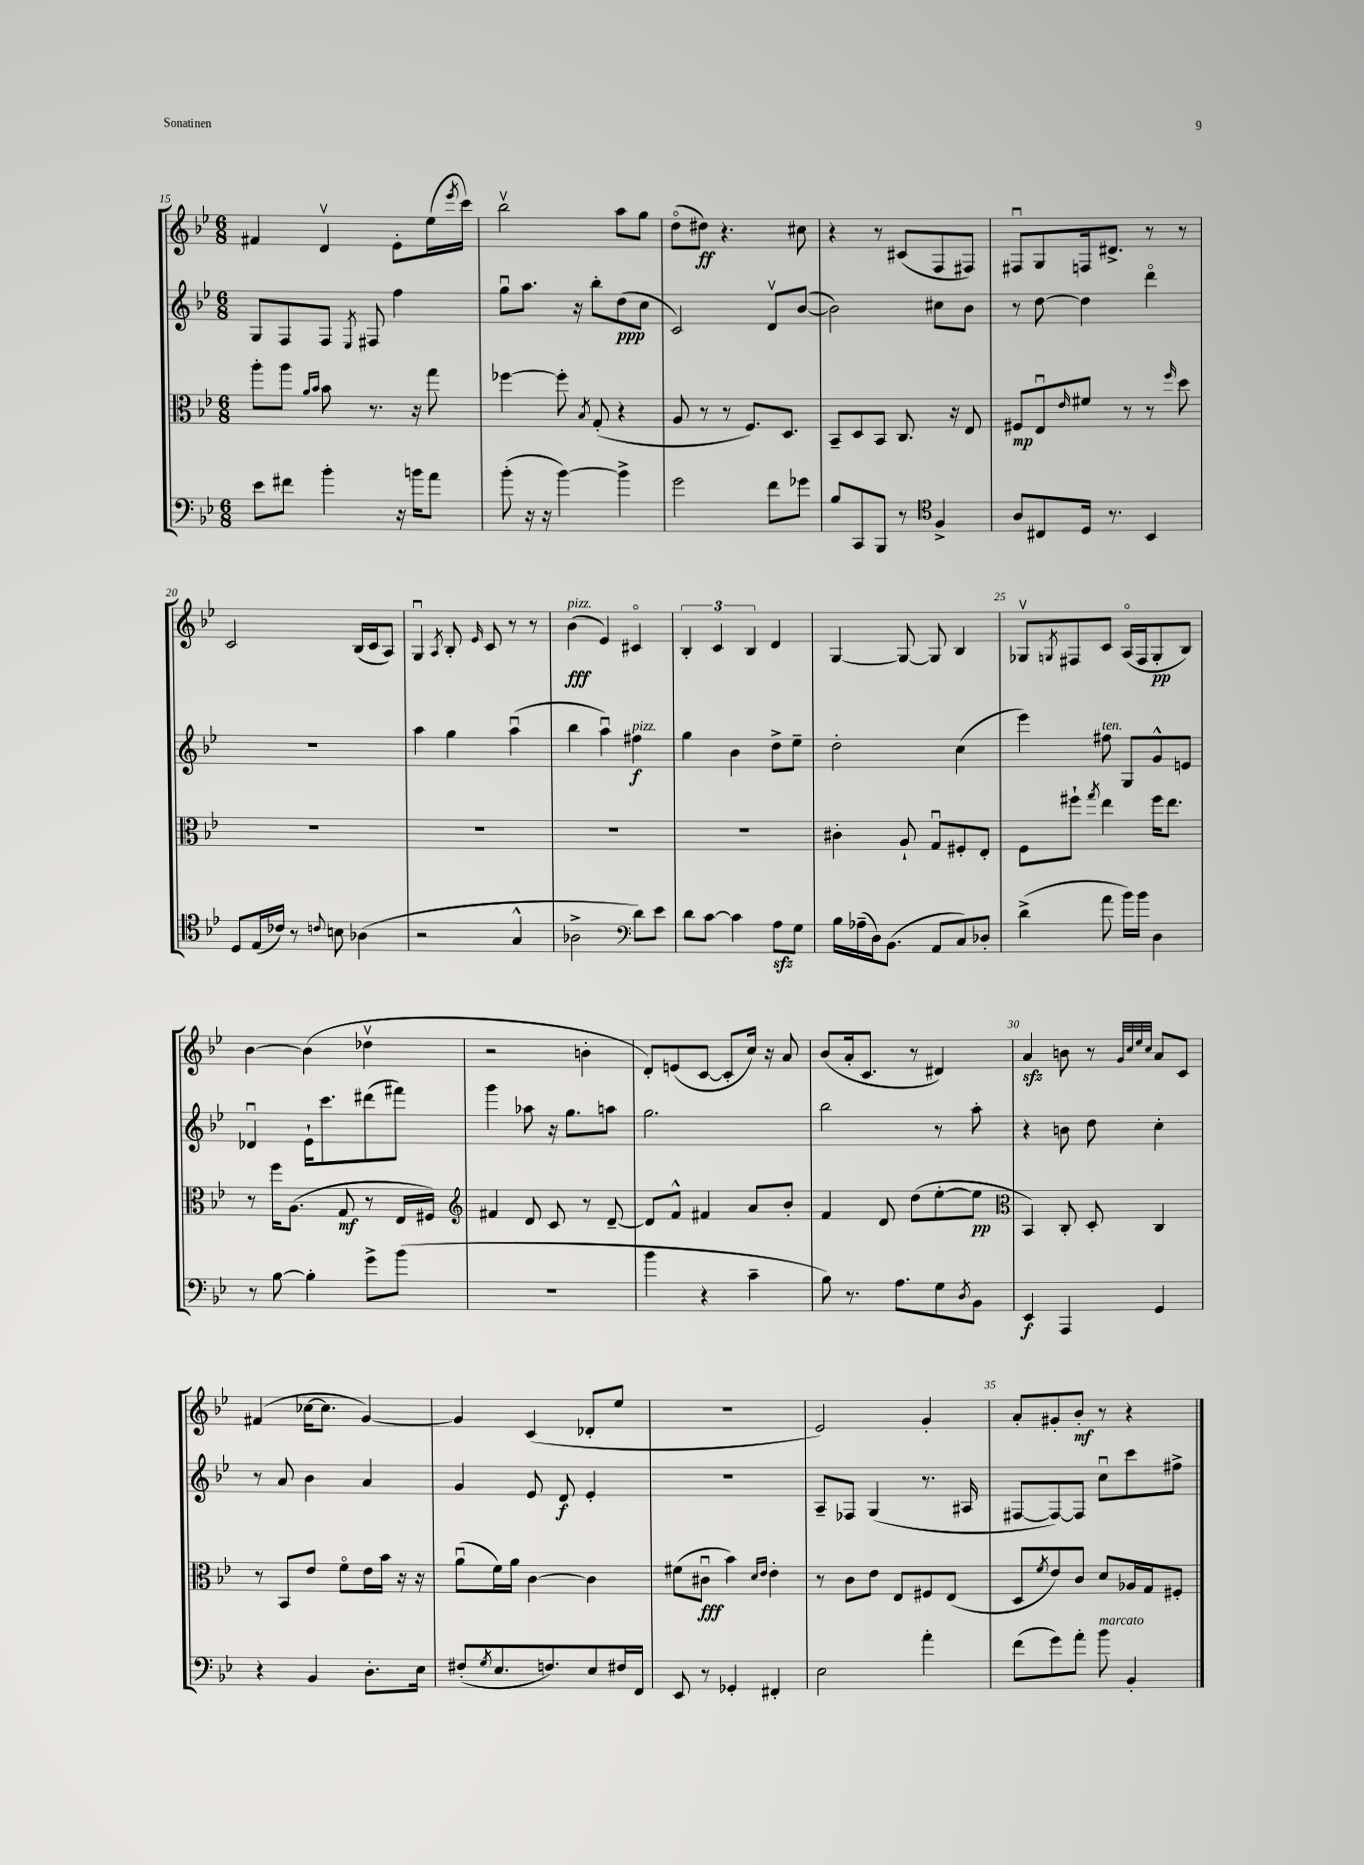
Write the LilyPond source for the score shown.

<<
\new StaffGroup <<
\new Staff = "s0" {
    \clef treble \key bes \major \numericTimeSignature \time 6/8
    fis'4 d'4\upbow ees'8-. ees''16( \acciaccatura { ees'''8 } c'''16) |
    bes''2\upbow a''8 g''8 |
    d''8\flageolet( dis''8\ff) r4. cis''8 |
    r4 r8 cis'8( f8 fis8) |
    fis8\downbow g8 f16 dis'8.-> r8 r8 |
    c'2 bes16( c'16 a8) |
    g4\downbow \acciaccatura { a8 } bes8-. \grace { ees'16 } c'8 r8 r8 |
    bes'4\fff^\markup { \italic "pizz." }( ees'4) cis'4\flageolet |
    \tuplet 3/2 { bes4-. c'4 bes4 } d'4 |
    g4~ g8~ g8 bes4 |
    ges8\upbow \acciaccatura { g8 } fis8 c'8 a16\flageolet( fis16 g8-.\pp bes8) |
    bes'4~ bes'4( des''4\upbow |
    r2 b'4-. |
    d'8-.) e'8( c'8~ c'8-. c''16) r16 a'8 |
    bes'8( a'16-. c'8. r8 dis'4) |
    a'4\sfz b'8 r8 \grace { g'32 c''32 ees''32 c''32 } a'8 c'8 |
    fis'4( ces''16~ ces''8. g'4~) |
    g'4 c'4( des'8-. ees''8 |
    R2. |
    ees'2) g'4-. |
    a'8-. gis'8-. bes'8-.\mf r8 r4 \bar "|." |
}
\new Staff = "s1" {
    \clef treble \key bes \major \numericTimeSignature \time 6/8
    g8 f8 f8 \acciaccatura { ees8 } fis8 f''4 |
    g''8\downbow a''8. r16 bes''8-. d''8\ppp( c''8 |
    c'2) d'8\upbow bes'8~( |
    bes'2) cis''8 bes'8 |
    r8 d''8~ d''4 d'''4\flageolet |
    R2. |
    a''4 g''4 a''4\downbow( |
    bes''4 a''4\downbow) fis''4\f^\markup { \italic "pizz." } |
    g''4 bes'4 d''8-> ees''8-- |
    d''2-. c''4( |
    ees'''4) fis''8^\markup { \italic "ten." } g8 g'8-^ e'8 |
    des'4\downbow ees'16-! c'''8. dis'''8( fis'''8) |
    g'''4 aes''8 r16 g''8. a''8 |
    g''2. |
    bes''2 r8 a''8-. |
    r4 b'8 d''8 c''4-. |
    r8 a'8 bes'4 a'4 |
    g'4 ees'8 d'8\f ees'4-. |
    R2. |
    a8-- fes8 g4( r8. ais16 |
    fis8~ fis8~) fis8 c''8\downbow c'''8 fis''8-> \bar "|." |
}
\new Staff = "s2" {
    \clef alto \key bes \major \numericTimeSignature \time 6/8
    a''8-. a''8 \grace { a'16 bes'16 } bes'8 r8. r16 g''8 |
    fes''4~ fes''8-. \acciaccatura { bes8 } g8-.( r4 |
    a8 r8 r8 f8.) d8. |
    bes,8-- d8 bes,8 c8. r16 ees8 |
    fis8\mp ees8\downbow \grace { ees'16 } fis'8 r8 r8 \grace { f''16 } d''8 |
    R2. |
    R2. |
    R2. |
    R2. |
    cis'4-. a8-! g8\downbow fis8-. ees8-. |
    f8 fis''8-! \acciaccatura { g''8 } ees''4 fis''16 ees''8. |
    r8 f''16 a8.( g8\mf r8 ees16 fis16) |
    \clef treble fis'4 d'8 c'8 r8 d'8~-- |
    d'8 f'8-^ fis'4 a'8 bes'8-. |
    f'4 d'8 d''8( ees''8~-. ees''8\pp |
    \clef alto bes,4) c8-. d8-. c4 |
    r8 bes,8 ees'8 f'8\flageolet ees'16 bes'16 r16 r16 |
    a'8\downbow( f'16) a'16 c'4~ c'4 |
    fis'8( cis'8\downbow\fff bes'4) \grace { d'16 ees'16 } ees'4-. |
    r8 c'8 ees'8 ees8 fis8 ees8( |
    d8 \acciaccatura { f'8 } ees'8) c'8 d'8 aes16 g16 fis8-. \bar "|." |
}
\new Staff = "s3" {
    \clef bass \key bes \major \numericTimeSignature \time 6/8
    ees'8 fis'8 bes'4-. r16 b'16 a'8 |
    bes'8-.( r16 r16 bes'4~) bes'4-> |
    g'2 f'8 ges'8 |
    bes8 c,8 bes,,8 r8 \clef tenor f4-> |
    a8 cis8 d16 r8. bes,4 |
    d8 ees16( ces'16) r8 \appoggiatura { c'8 } b8 aes4( |
    r2 g4-^ |
    aes2-> \clef bass d'8) ees'8 |
    d'8 c'8~ c'4 a8\sfz g8 |
    bes16 aes16--( d16) bes,8.( a,8 c8) des8-. |
    d'4->( a'8 bes'16) bes'16 d4 |
    r8 bes8~ bes4-. g'8-> bes'8( |
    R2. |
    bes'4 r4 c'4-- |
    bes8) r8. a8. g8 \acciaccatura { d8 } bes,8 |
    ees,4\f a,,4 g,4 |
    r4 bes,4 d8.-. ees16 |
    fis8-.( \acciaccatura { g8 } ees8. f8.) ees8 fis16 f,16 |
    ees,8 r8 ges,4-. fis,4-. |
    ees2 a'4-. |
    f'8( g'8) a'8-. bes'8^\markup { \italic "marcato" } bes,4-. \bar "|." |
}
>>
>>
\layout { \context { \Score currentBarNumber = #15 \override BarNumber.break-visibility = ##(#f #t #t) barNumberVisibility = #(every-nth-bar-number-visible 5) } }
